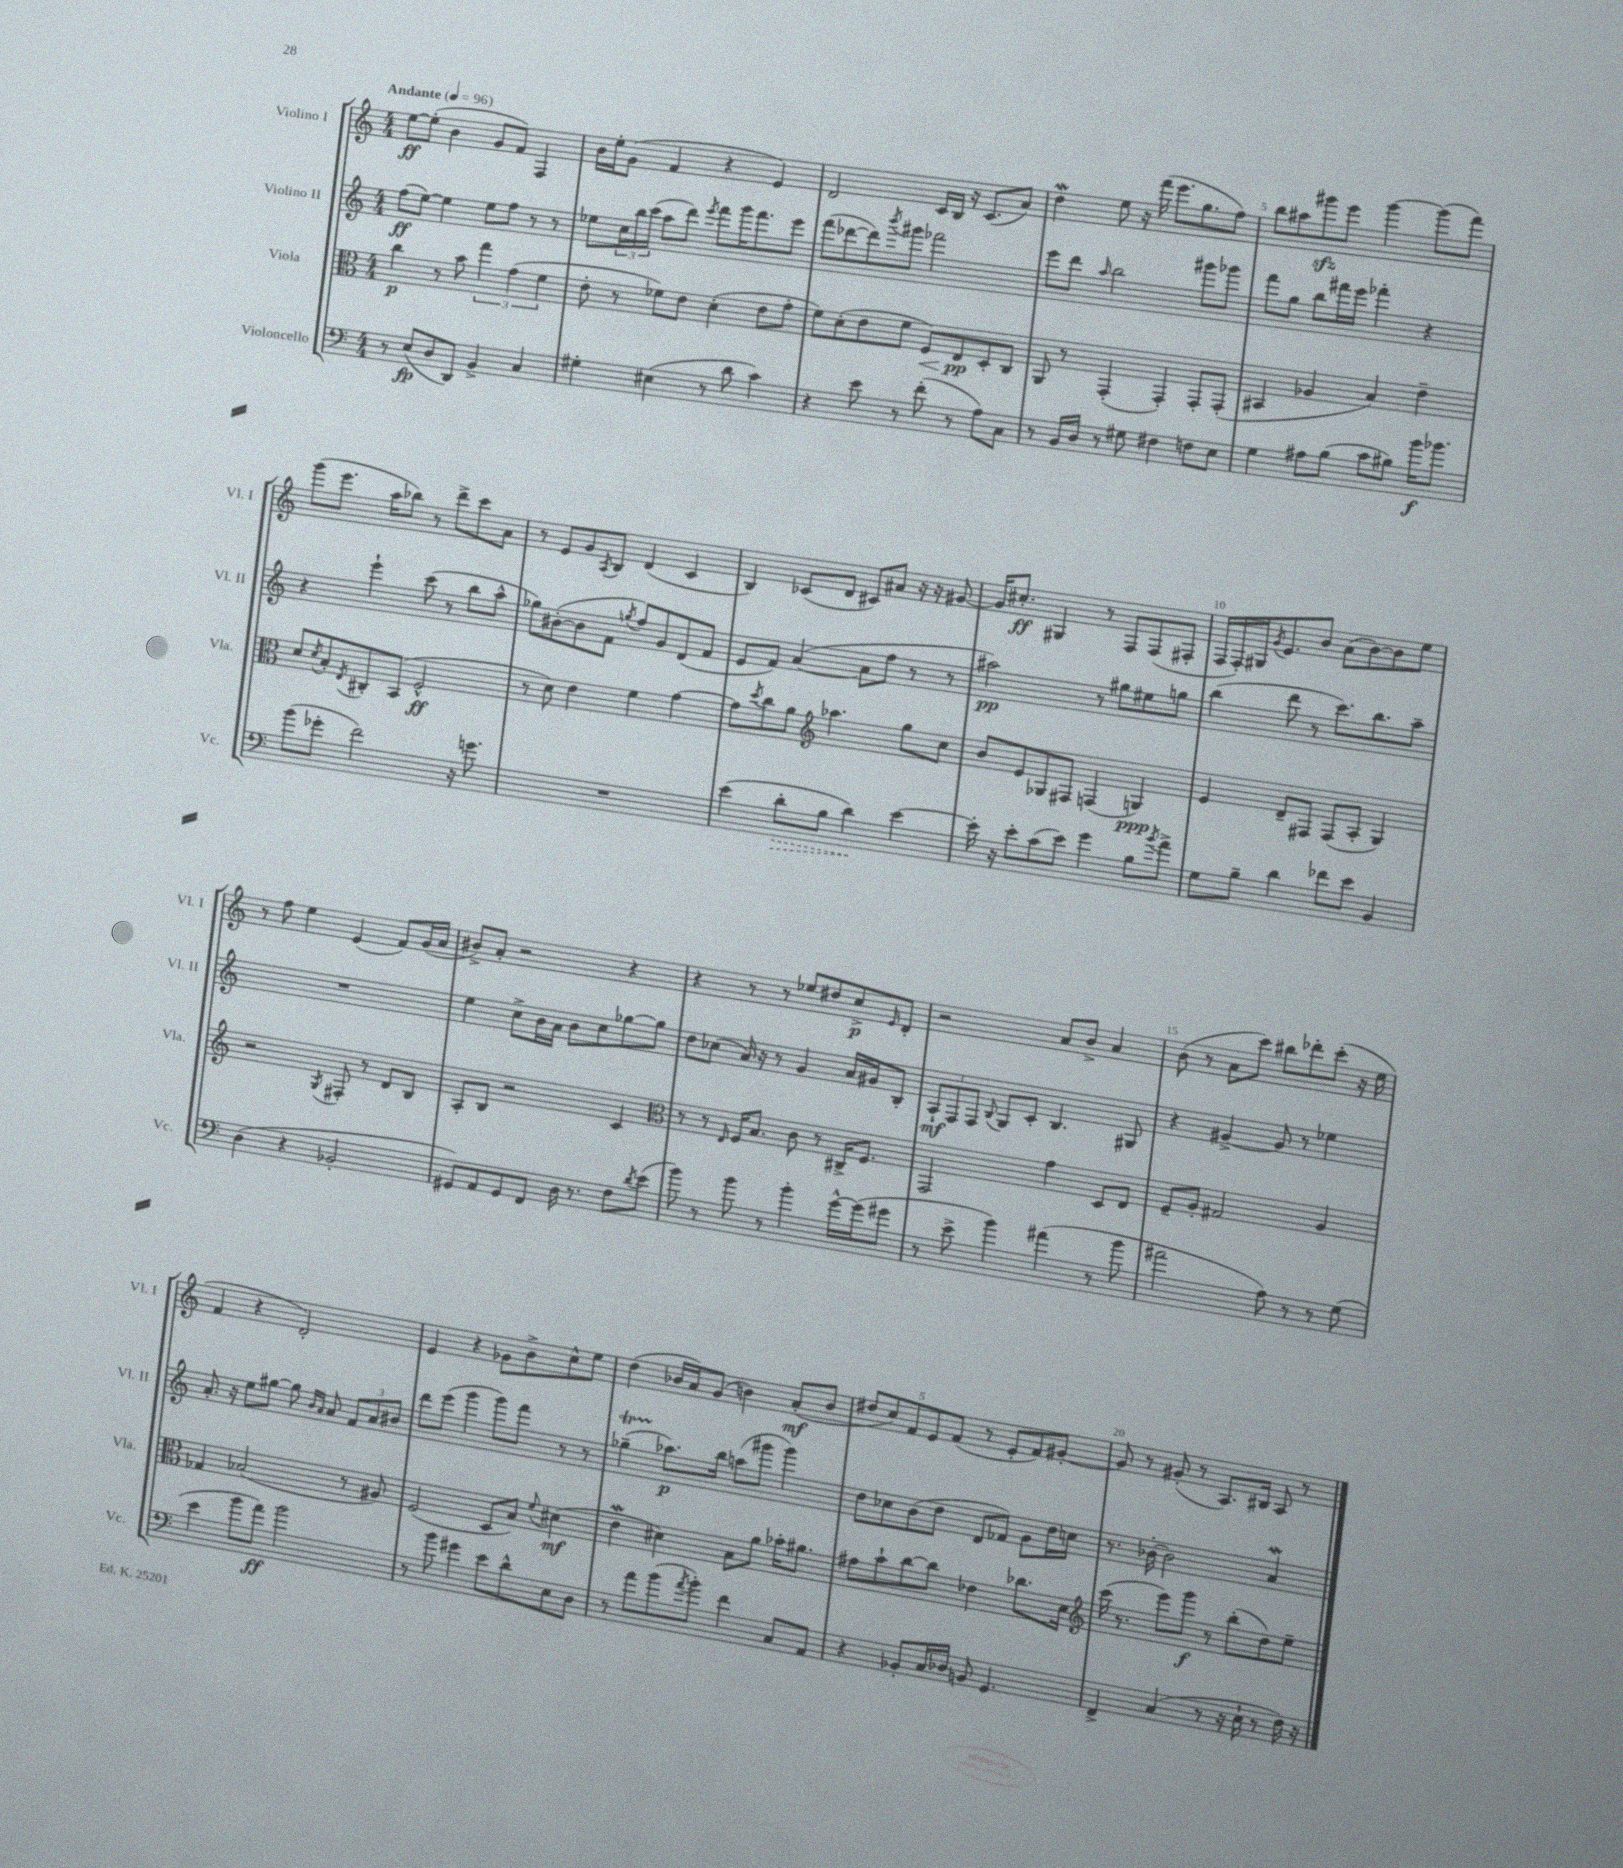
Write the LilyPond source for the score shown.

<<
\new StaffGroup <<
\new Staff = "s0" \with { instrumentName = "Violino I" shortInstrumentName = "Vl. I" } {
    \clef treble \key c \major \numericTimeSignature \time 4/4 \tempo "Andante" 4 = 96
    e''8~\ff e''8-.( b'4 g'8 f'8) f4 |
    b'16 e''16-. g'8( f'4 r4 e'4) |
    d'2 c'16 b16 r16 c'8.( a'8) |
    d''4\mordent e''8 r16 f'''16( e'''8. g''8. f''8) |
    b''8 ais''8 gis'''8\sfz e'''8 gis'''4~ gis'''8( f'''8) |
    g'''8( e'''8. a''16 bes''8) r8 d'''8-> c'''8 a'8 |
    r8 e'8 g'8 \acciaccatura { a8 } b8 d'4( c'4 |
    b4) ces'8( d'8 cis'8) ais'8 r16 r16 gis'8~ |
    gis'16 cis''8.-.\ff gis4 r8 f8 f8( fis8-. |
    f16 f16-.) gis16 \acciaccatura { g'8 } e'8. b'8 a'8( b'8~) b'8 e''8 |
    r8 f''8 e''4 e'4( f'8) g'16( a'16 |
    bis'8->) a'8-. r2 r4 |
    r4 r8 r8 ees''8 dis''8 c''8->\p \grace { e'16 } d'8-. |
    r2 a'8 b'8-> a'4 |
    b'8( r8 a'8 c'''8) bis''8 des'''8-. c'''8-.( r16 e''16 |
    f'4 r4 d'2-.) |
    e'4 r4 ges'8 b'8-> c''8-^ e''8 |
    d''4( bes'16 a'16) g'8( b'4) a'8-.\mf( b'8 |
    \tuplet 5/4 { dis''8 c''8) f'8 e'8 f'8( } r8 e'8-. f'8) gis'8~-. |
    gis'8 r8 gis'8-.( r8 a8.) bis16 a8 r8 \bar "|." |
}
\new Staff = "s1" \with { instrumentName = "Violino II" shortInstrumentName = "Vl. II" } {
    \clef treble \key c \major \numericTimeSignature \time 4/4
    f''8\ff( e''8~) e''4 e''8 f''8 r8 r8 |
    ees''8 \tuplet 3/2 { c''16 b''16 c'''16( } a''8 d'''8) \acciaccatura { e'''8 } f'''8 g'''16 f'''8. e'''8 |
    f'''8( des'''8~ des'''8) \acciaccatura { b'''8 } gis'''8 fes'''2 |
    e'''8 d'''8 \grace { a''16 } b''2 gis'''8 ges'''8 |
    f'''8 g''8 b''8 fis'''16 e'''16 fes'''4-. r4 |
    r4 e'''4-! c'''8( r8 b''8 a''8-^ |
    ges''8) bis'8~-.( bis'8 f'8 \acciaccatura { g''8 } f''8) g'8 d'8( f'8 |
    e'8 f'8) a'4~( a'8 f''8 r8 r8 |
    ais''2\pp) r8 gis''8 eis''8 g''8 |
    b''4( d'''8 r8 c'''8.) b''8. a''8-- |
    R1 |
    e''4 c''8-> b'16 a'16 b'8 c''8 ges''8~ ges''8 |
    d''8 ces''8( a'16) r16 r8 g'4 a'16 gis'16 b8-. |
    \tuplet 3/2 { a8-!\mf f8 f8 } \appoggiatura { b8 } g8 c'8-. b4. gis8 |
    r4 gis'4~-> gis'8 r8 ees''4 |
    a'8.-. r16 e''8 gis''8~ gis''8 \grace { b'16 a'16 } a'8 \tuplet 3/2 { f'8 a'8 bis'8 } |
    d'''8 e'''8( g'''4 g'''8) f'''8 r8 r8 |
    ges''4--\startTrillSpan( aes''8.\stopTrillSpan\p) b''16 a''8( gis'''8 gis'''4) |
    d''8 ces''8 b'8( d''8 d'8 fes'8) g'8 d''16 c''16 |
    r8. bes'16~-. bes'2 a'4\mordent \bar "|." |
}
\new Staff = "s2" \with { instrumentName = "Viola" shortInstrumentName = "Vla." } {
    \clef alto \key c \major \numericTimeSignature \time 4/4
    c''4\p r8 b'8 \tuplet 3/2 { g''4 g'4( f'4 } |
    e'8-. r8 fes'8) e'8 d'4-.( e'8 g'8-. |
    f'8) d'8-.( e'8 f'8 f8\<) e8\pp\! d8-. c8 |
    a,8 r8 g,4-.( g,4-.) g,8-. g,8-.( |
    bis,4 aes4 b4) e'4-- |
    d'8 \acciaccatura { d'8 } b8-. \acciaccatura { e8 } cis8-. b,8( f2-^\ff |
    r8 d'8) e'4 f'4 g'4~ |
    g'8 \acciaccatura { d''8 } c''8 a'8 \clef treble aes''4. g''8 c''8 |
    b'8 e'8 ges8 fis8 f4( g4\ppp) |
    e'4 d'8-- fis8 fis8( a8-. g4) |
    r2 \acciaccatura { g8 } fis8-. r8 d'8 b8 |
    a8-. b8 r2 c'4 |
    \clef alto r8 r8 \grace { e16 } f16 b8. c'8 r8 cis16-> f8. |
    g,2 g'4 d8 e8 |
    f8-- a8-. gis2 a4 |
    ges4 bes2( r8 ais8) |
    f2( d8 b8) \appoggiatura { f'8 } dis'4\mf( |
    e'4\mordent dis'4) b8 a'8 bes'16-. ais'8. |
    gis'8 b'8-! c''8~ c''8 ees'4 ces''8. d'16 |
    \clef treble c'''16( r8. e'''8) g'''8\f r8 b''8-.( d''8) e''8-- \bar "|." |
}
\new Staff = "s3" \with { instrumentName = "Violoncello" shortInstrumentName = "Vc." } {
    \clef bass \key c \major \numericTimeSignature \time 4/4
    r8 e8\fp( d8 d,8) b,4-> c4 |
    gis4-. eis4( r8 d'8 c'4) |
    r4 e'8 r8 f'8-.( r8 a8) c8 |
    r8 b,16 d16 r8 gis8 fis4 f8 e8 |
    g4 ais8 b8( c'8 bis8) b'16\f bes'8. |
    b'8( ges'8-. f'2) r16 g'8. |
    R1 |
    e'4( \once \override Hairpin.style = #'dashed-line d'8-.\> b8 d'4\!) e'4~ |
    e'16-. r16 e'8-. c'8( e'8) g'4 b8 \acciaccatura { b'8 } a'8-> |
    g8 b8-- d'4 fes'8 e'8 b,4 |
    d4( r4 bes,2-. |
    gis,8) a,8 gis,8 f,8 d16 r8. f8 \acciaccatura { d'8 } e'8( |
    b'8) r8 b'8 r8 b'4-. g'16~-^ g'16( gis'8 |
    r8 e'8-> b'4) ais'4( r8 b'8 |
    ais'2 a8) r8 r8 g8( |
    e'4 b'8 a'8\ff) b'2 |
    r8 b'8 gis'4 e'8 d'8-^ e8 d8 |
    r8 a'8 b'8( \acciaccatura { a'8 } b'8-.) f'4 c8 a,8 |
    r4 bes,8-. c16 des16 b,8 g,4. |
    f,4-> c4( r8 r16 e16-! r8 f16) r16 \bar "|." |
}
>>
>>
\layout { \context { \Score \override BarNumber.break-visibility = ##(#f #t #t) barNumberVisibility = #(every-nth-bar-number-visible 5) } }
